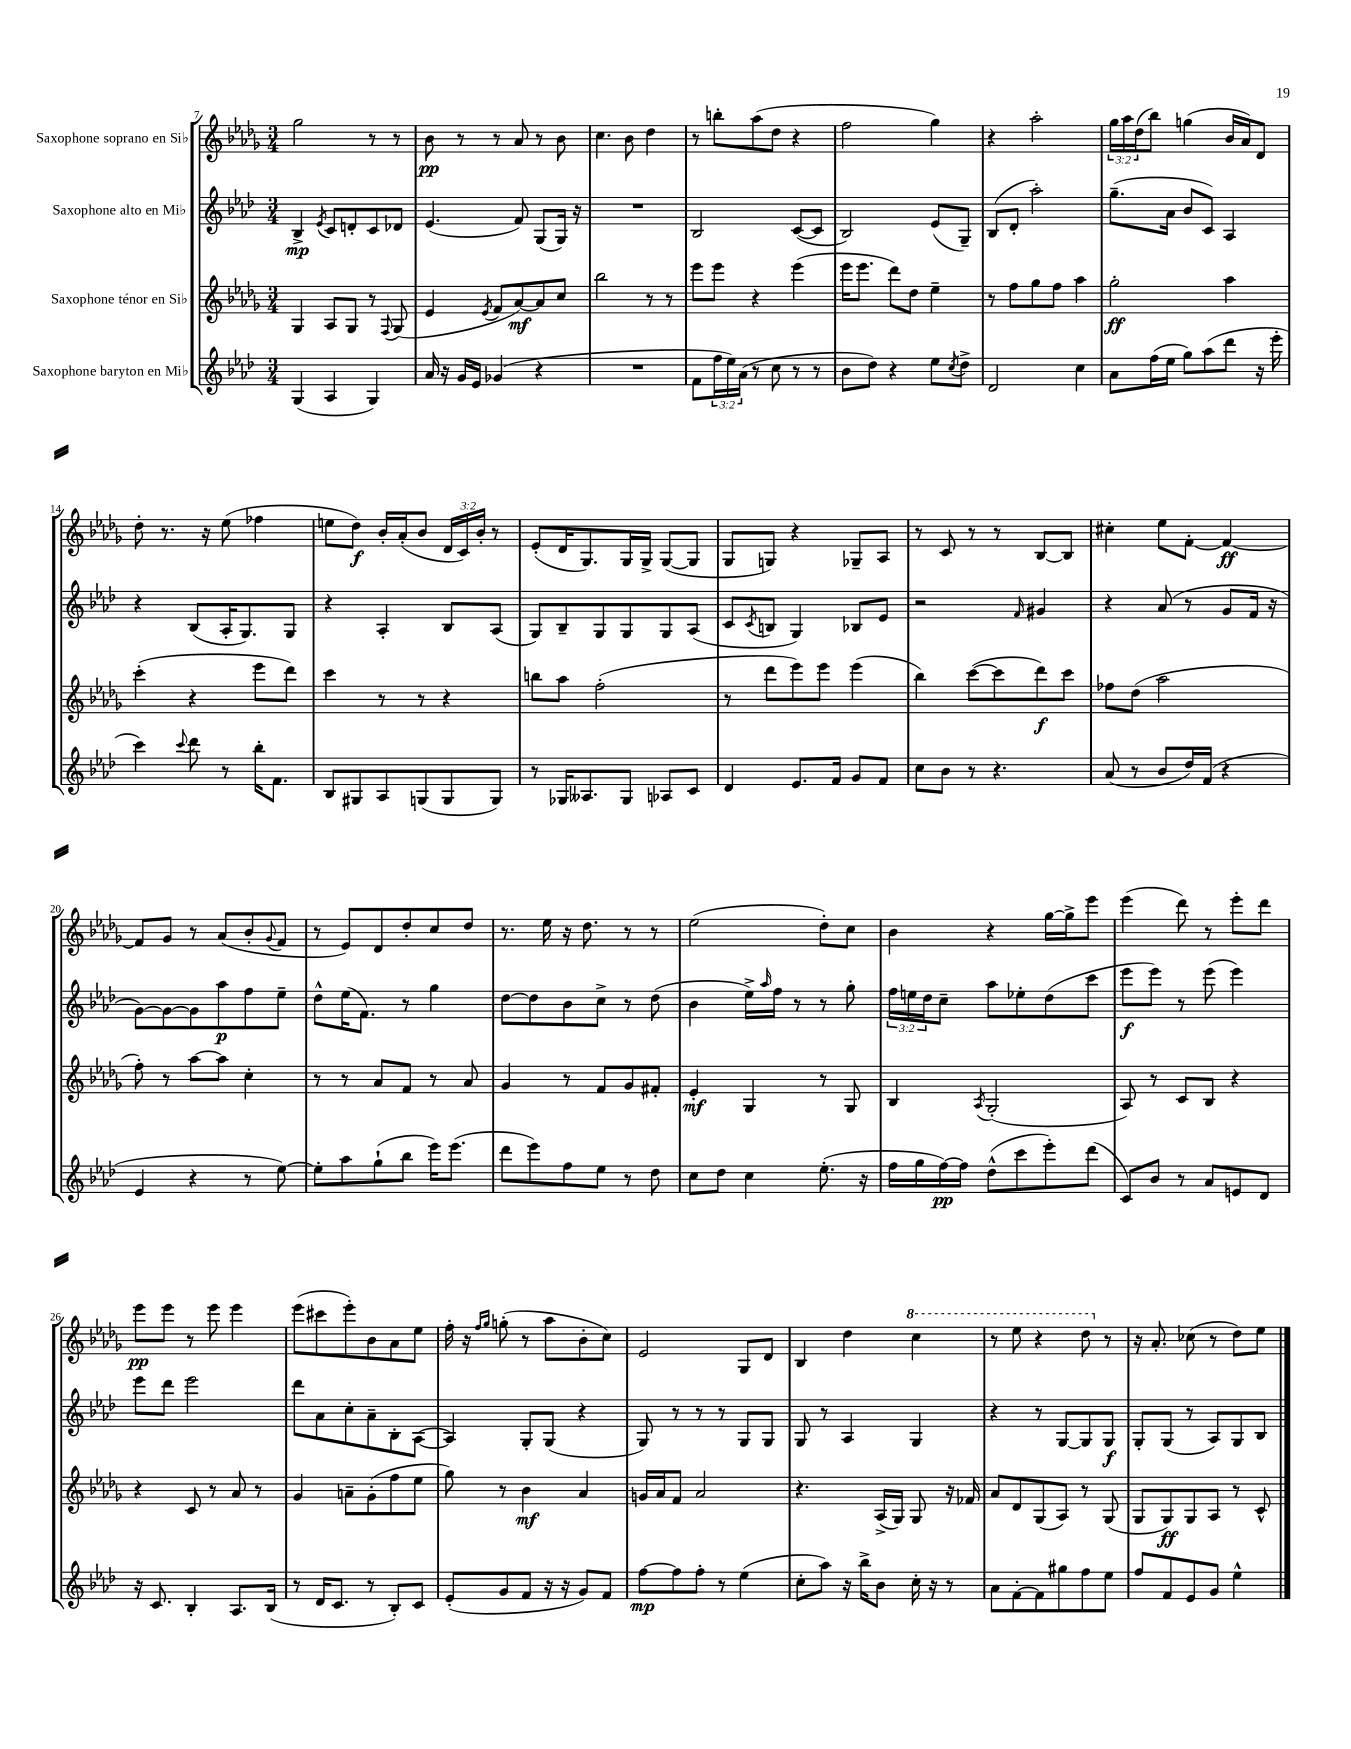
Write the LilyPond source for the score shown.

<<
\new StaffGroup <<
\new Staff = "s0" \with { instrumentName = "Saxophone soprano en Sib" } {
    \clef treble \key des \major \numericTimeSignature \time 3/4 \override Staff.TupletNumber.text = #tuplet-number::calc-fraction-text
    ges''2 r8 r8 |
    bes'8\pp r8 r8 aes'8 r8 bes'8 |
    c''4. bes'8 des''4 |
    r8 b''8-. aes''8( des''8 r4 |
    f''2 ges''4) |
    r4 aes''2-. |
    \tuplet 3/2 { ges''16 aes''16 des''16( } bes''8) g''4( bes'16 aes'16) des'8 |
    des''8-. r8. r16 ees''8( fes''4 |
    e''8 des''8\f) bes'16-. aes'16-.( bes'8 \tuplet 3/2 { des'16 c'16) bes'16-. } r8 |
    ees'8-.( des'16 ges8.) ges16 ges16-> ges8~( ges8 |
    ges8 g8) r4 ges8-- aes8 |
    r8 c'8 r8 r8 bes8~ bes8 |
    cis''4-. ees''8 f'8~-. f'4~\ff |
    f'8 ges'8 r8 aes'8( bes'8-. \appoggiatura { ges'8 } f'8 |
    r8 ees'8) des'8 des''8-. c''8 des''8 |
    r8. ees''16 r16 des''8. r8 r8 |
    ees''2( des''8-.) c''8 |
    bes'4 r4 ges''16~ ges''16-> ees'''8 |
    ees'''4( des'''8) r8 ees'''8-. des'''8 |
    ees'''8\pp ees'''8 r8 ees'''8 ees'''4 |
    ees'''8( cis'''8 ees'''8-.) bes'8 aes'8 ees''8 |
    f''16-. r16 \grace { f''16 ges''16 } g''8-.( r8 aes''8 bes'8-. c''8) |
    ees'2 ges8 des'8 |
    bes4 des''4 \ottava #1 c'''4 |
    r8 ees'''8 r4 des'''8 \ottava #0 r8 |
    r16 aes'8.-. ces''8( r8 des''8) ees''8 \bar "|." |
}
\new Staff = "s1" \with { instrumentName = "Saxophone alto en Mib" } {
    \clef treble \key aes \major \numericTimeSignature \time 3/4 \override Staff.TupletNumber.text = #tuplet-number::calc-fraction-text
    bes4->\mp \acciaccatura { ees'8 } c'8 d'8-. c'8 des'8 |
    ees'4.( f'8) g8( g16) r16 |
    R2. |
    bes2 c'8~( c'8 |
    bes2) ees'8( g8--) |
    bes8( des'8-. aes''2-.) |
    g''8.--( aes'16 bes'8 c'8) aes4 |
    r4 bes8( aes16-. g8.) g8 |
    r4 aes4-. bes8 aes8( |
    g8) bes8-- g8 g8 g8 aes8( |
    c'8 \acciaccatura { c'8 } b8 g4) bes8 ees'8 |
    r2 \grace { f'16 } gis'4 |
    r4 aes'8( r8 g'8 f'16 r16 |
    g'8~) g'8~ g'8 aes''8\p f''8 ees''8-- |
    des''8-^ ees''16( f'8.) r8 g''4 |
    des''8~ des''8 bes'8 c''8-> r8 des''8( |
    bes'4 ees''16->) \grace { aes''16 } f''16 r8 r8 g''8-. |
    \tuplet 3/2 { f''16 e''16 des''16 } c''8-- aes''8 ees''8-. des''8( c'''8 |
    ees'''8\f ees'''8) r8 ees'''8( ees'''4) |
    ees'''8 des'''8 ees'''2 |
    des'''8 aes'8 c''8-. aes'8-- bes8-. aes8~( |
    aes4) g8-. g8( r4 |
    g8) r8 r8 r8 g8 g8 |
    g8 r8 aes4 g4 |
    r4 r8 g8~ g8 g8\f |
    g8-. g8( r8 aes8) g8 bes8 \bar "|." |
}
\new Staff = "s2" \with { instrumentName = "Saxophone ténor en Sib" } {
    \clef treble \key des \major \numericTimeSignature \time 3/4
    ges4 aes8 ges8 r8 \appoggiatura { f8 } ges8( |
    ees'4 \acciaccatura { ees'8 } f'8 aes'8~\mf) aes'8 c''8 |
    bes''2 r8 r8 |
    ees'''8 ees'''8 r4 ees'''4( |
    ees'''16 ees'''8. des'''8) des''8 ees''4-- |
    r8 f''8 ges''8 f''8 aes''4 |
    ges''2-.\ff aes''4 |
    c'''4-.( r4 ees'''8 des'''8) |
    c'''4 r8 r8 r4 |
    b''8 aes''8 f''2-.( |
    r8 des'''8 ees'''8) ees'''8 ees'''4( |
    bes''4) c'''8~( c'''8 des'''8\f) c'''8 |
    fes''8 des''8( aes''2 |
    f''8-.) r8 aes''8~ aes''8 c''4-. |
    r8 r8 aes'8 f'8 r8 aes'8 |
    ges'4 r8 f'8 ges'8 fis'8-. |
    ees'4-.\mf ges4 r8 ges8 |
    bes4 \acciaccatura { aes8 } ges2-.( |
    aes8) r8 c'8 bes8 r4 |
    r4 c'8 r8 aes'8 r8 |
    ges'4 a'8-- ges'8-.( f''8 ees''8 |
    ges''8) r8 bes'4\mf aes'4 |
    g'16 aes'16 f'8 aes'2 |
    r4. aes16->( ges16) ges8 r16 fes'16 |
    aes'8 des'8 ges8( aes8) r8 ges8( |
    ges8 ges8\ff) ges8 aes8 r8 c'8-^ \bar "|." |
}
\new Staff = "s3" \with { instrumentName = "Saxophone baryton en Mib" } {
    \clef treble \key aes \major \numericTimeSignature \time 3/4 \override Staff.TupletNumber.text = #tuplet-number::calc-fraction-text
    g4( aes4 g4) |
    aes'16 r16 g'16 ees'16 ges'4( r4 |
    R2. |
    f'8 \tuplet 3/2 { f''16 ees''16) aes'16( } r8 c''8 r8 r8 |
    bes'8 des''8) r4 ees''8 \acciaccatura { c''8 } des''8-> |
    des'2 c''4 |
    aes'8 f''16( ees''16 g''8) aes''8( des'''8 r16 ees'''16-. |
    c'''4) \appoggiatura { c'''8 } des'''8 r8 bes''16-. f'8. |
    bes8 gis8 aes8 g8( g8 g8) |
    r8 ges16 aeses8. ges8 aes8 c'8 |
    des'4 ees'8. f'16 g'8 f'8 |
    c''8 bes'8 r8 r4. |
    aes'8( r8 bes'8 des''16) f'16( r4 |
    ees'4 r4 r8 ees''8~) |
    ees''8-. aes''8 g''8-!( bes''8 ees'''16) ees'''8.( |
    des'''8 ees'''8) f''8 ees''8 r8 des''8 |
    c''8 des''8 c''4 ees''8.-.( r16 |
    f''16 g''16 f''16~\pp) f''16 des''8-^( c'''8 ees'''8-.) des'''8( |
    c'8) bes'8 r8 aes'8 e'8 des'8 |
    r16 c'8. bes4-. aes8. bes16( |
    r8 des'16 c'8. r8 bes8-.) c'8 |
    ees'8-.( g'8 f'8 r16 r16 g'8) f'8 |
    f''8~\mp f''8 f''8-. r8 ees''4( |
    c''8-. aes''8) r16 bes''16-> bes'8 c''16-. r16 r8 |
    aes'8 f'8~-. f'8 gis''8 f''8 ees''8 |
    f''8 f'8 ees'8 g'8 ees''4-^ \bar "|." |
}
>>
>>
\layout { \context { \Score currentBarNumber = #7 } }
